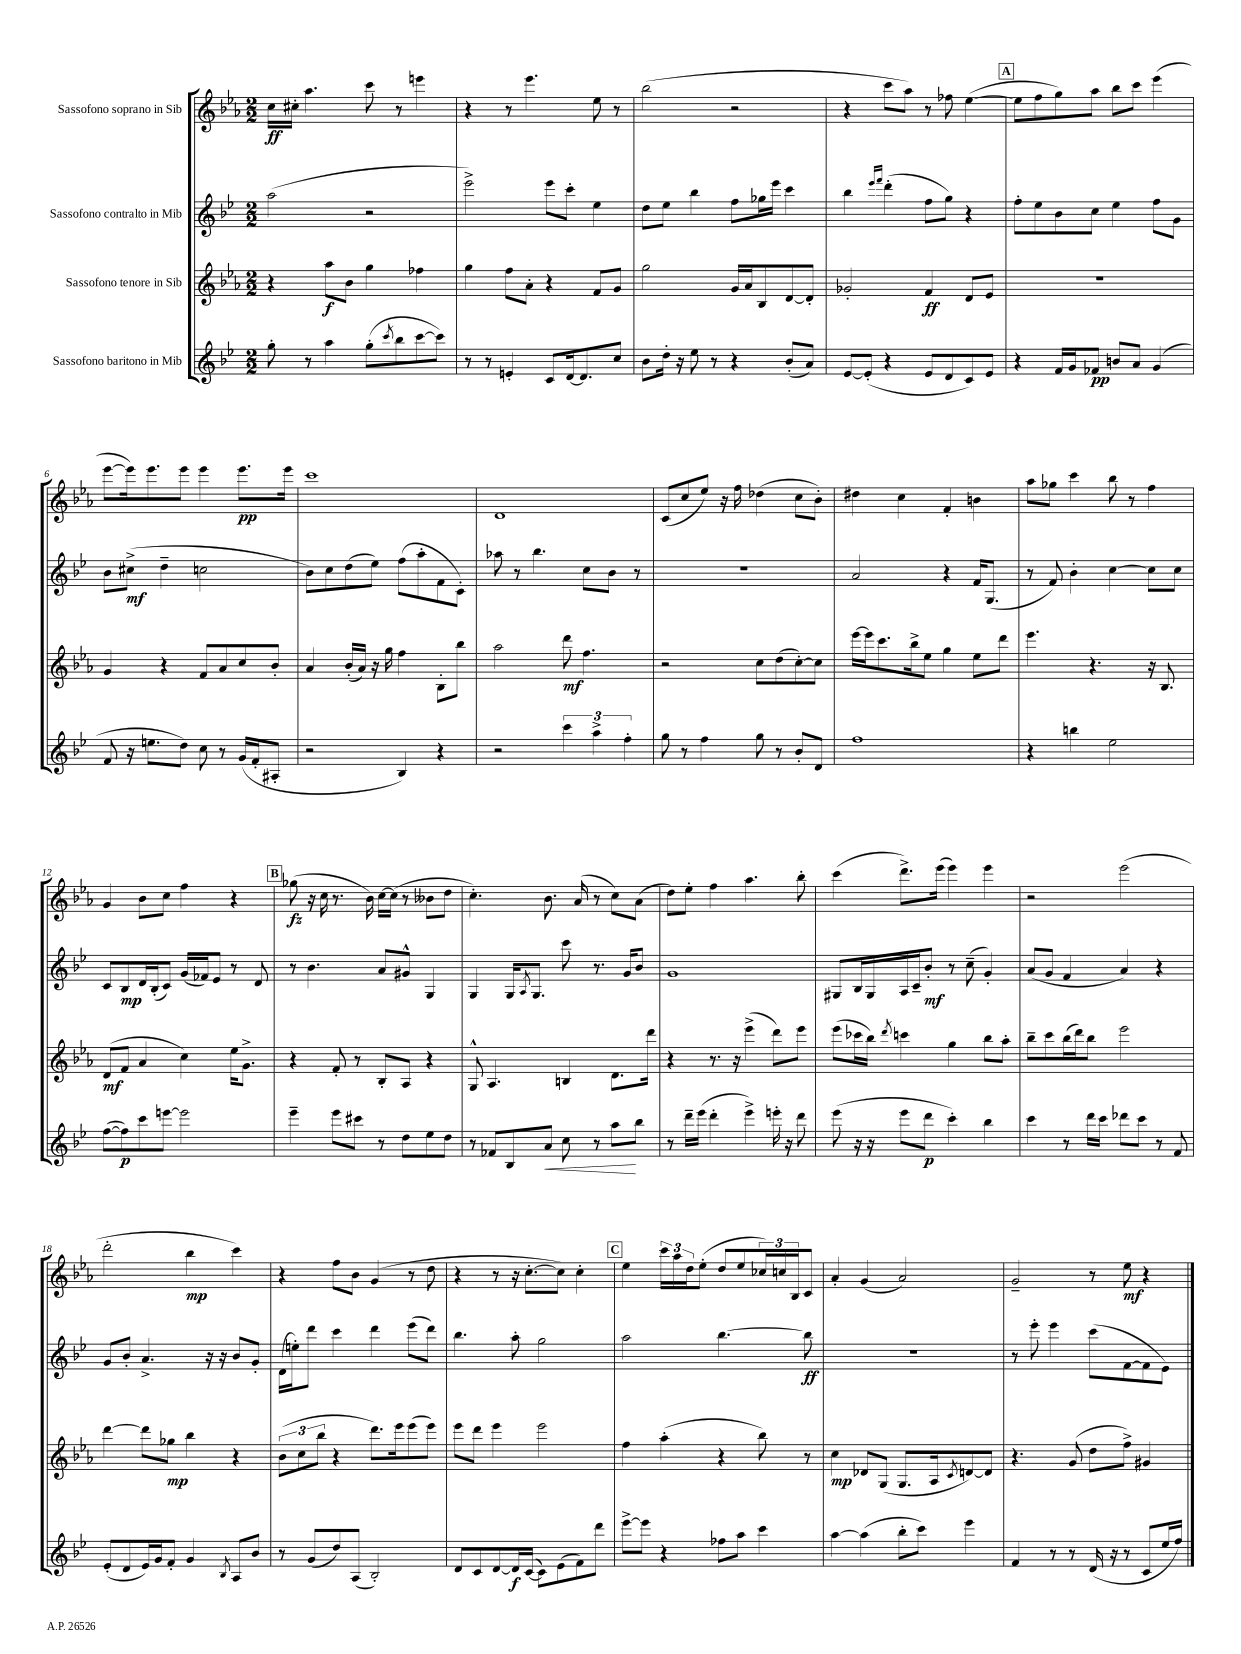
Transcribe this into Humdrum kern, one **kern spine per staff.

**kern	**kern	**kern	**kern
*staff4	*staff3	*staff2	*staff1
*clefG2	*clefG2	*clefG2	*clefG2
*k[b-e-]	*k[b-e-a-]	*k[b-e-]	*k[b-e-a-]
*M2/2	*M2/2	*M2/2	*M2/2
8gg'\	4r	(2aa\	16cc\LL
.	.	.	16cc#'\JJ
8r	.	.	4.aa-\
4aa\	8aa-\L	.	.
.	8b-\J	.	.
(8gg'\L	4gg\	2r	8ccc\
8qccc/	.	.	.
8bb-\	.	.	8r
[8ccc\	4ff-\	.	4eee\
8ccc\]J)	.	.	.
=	=	=	=
8r	4gg\	2eee-^\)	4r
8r	.	.	.
4e'/	8ff\L	.	8r
.	8a-'\J	.	4.eee-\
8c/L	4r	8eee-\L	.
[16d/k	.	8ccc'\J	.
8.d/]	.	.	.
.	8f/L	4ee-\	8ee-\
8cc/J	8g/J	.	8r
=	=	=	=
8b-\L	2gg\	8dd\L	(2bb-\
16dd'\Jk	.	8ee-\J	.
16r	.	.	.
8ee-\	.	4bb-\	.
8r	.	.	.
4r	16g/LL	8ff\L	2r
.	16a-/J	.	.
.	8B-/	16gg-\L	.
.	.	16eee-\JJ	.
(8b-'/L	[8d/	4ccc\	.
8a/J)	8d'/]J	.	.
=	=	=	=
[8e-/L	2g-'/	4bb-\	4r
(8e-'/]J	.	.	.
.	.	16qqeee-/LL	.
.	.	16qqfff/JJ	.
4r	.	(4ddd'\	8ccc\L
.	.	.	8aa-\J)
8e-/L	4f/	8ff\L	8r
8d/	.	8gg\J)	8ff-\
8c/)	8d/L	4r	([4ee-\
8e-/J	8e-/J	.	.
=	=	=	=
4r	1r	8ff'\L	8ee-\]L
.	.	8ee-\	8ff\
16f/LL	.	8b-\	8gg\)
16g/J	.	.	.
8f-/J	.	8cc\J	8aa-\J
8b/L	.	4ee-\	8bb-\L
8a/J	.	.	8ccc\J
(4g/	.	8ff\L	(4eee-\
.	.	8g\J	.
=	=	=	=
8f/	4g/	8b-\L	[8eee-\L
16r	.	(8cc#^\J	16eee-\]k)
8.ee\L	.	.	8.eee-\
.	4r	4dd~\	.
8dd\J)	.	.	8eee-\J
8cc\	8f/L	2cc\	4eee-\
8r	8a-/	.	.
(16g/LL	8cc/	.	8.eee-\L
16f'/J	.	.	.
8A#'/J	8b-'/J	.	.
.	.	.	16eee-\Jk
=	=	=	=
2r	4a-/	8b-\L)	1ccc
.	.	8cc\	.
.	(16b-'/LL	(8dd\	.
.	16a-/JJ)	.	.
.	16r	8ee-\J)	.
.	16gg\	.	.
4B-/)	4ff\	(8ff\L	.
.	.	8aa'\	.
4r	8B-'\L	8f\	.
.	8bb-\J	8c'\J)	.
=	=	=	=
2r	2aa-\	8aa-\	1d
.	.	8r	.
.	.	4.bb-\	.
6ccc\	8ddd\	.	.
.	4.ff\	8cc\L	.
6aa^\	.	.	.
.	.	8b-\J	.
6ff'\	.	.	.
.	.	8r	.
=	=	=	=
8gg\	2r	1r	(8c/L
8r	.	.	8cc/
4ff\	.	.	8ee-/J)
.	.	.	16r
.	.	.	16ff\
8gg\	8cc\L	.	(4dd-\
8r	(8dd\	.	.
8b-'/L	[8cc'\)	.	8cc\L
8d/J	8cc\]J	.	8b-'\J)
=	=	=	=
1ff	[16eee-\LL	2a/	4dd#\
.	16eee-\]J	.	.
.	8.ccc\	.	.
.	.	.	4cc\
.	16bb-^\k	.	.
.	8ee-\J	.	.
.	4gg\	4r	4f'/
.	8ee-\L	16f/LK	4b\
.	.	(8.G/J	.
.	8ddd\J	.	.
=	=	=	=
4r	4.eee-\	8r	8aa-\L
.	.	8f/)	8gg-\J
4bb\	.	4b-'\	4ccc\
.	4.r	.	.
2ee-\	.	[4cc\	8bb-\
.	.	.	8r
.	16r	8cc\]L	4ff\
.	8.B-/	.	.
.	.	8cc\J	.
=	=	=	=
([8ff\L	(8d/L	8c/L	4g/
8ff\])	8f/J	8B-/	.
8ccc\	4a-/	16d/L	8b-\L
.	.	(16B-'/J	.
[8eee\J	.	8c/J)	8cc\J
2eee\]	4cc\)	(16g/LL	4ff\
.	.	16f-/J)	.
.	.	8e-/J	.
.	16ee-\LK	8r	4r
.	8.g^\J	.	.
.	.	8d/	.
=	=	=	=
4eee-~\	4r	8r	(8gg-\
.	.	4.b-\	16r
.	.	.	16cc\
8eee-\L	8f'/	.	8.r
8ccc#\J	8r	.	.
.	.	.	16b-\)
8r	8B-'/L	8a/L	[16cc\LL
.	.	.	(16cc\]JJ
8dd\L	8A-/J	8g#^^/J	8r
8ee-\	4r	4G/	8b--\L
8dd\J	.	.	8dd\J
=	=	=	=
8r	8G^^/	4G/	4.cc'\)
8f-/L	4.A-/	.	.
8B-/	.	16G/LK	.
.	.	8qA/	.
.	.	8.G/J	.
8a/J	.	.	8.b-\
8cc\	4B/	8ccc\	.
.	.	.	(16a-/
8r	.	8.r	8r
8aa\L	8.d\L	.	8cc\L)
.	.	16g/LK	.
8bb-\J	.	8b-/J	(8a-\J
.	16ddd\Jk	.	.
=	=	=	=
8r	4r	1g	8dd\L)
16ddd~\LL	.	.	8ee-'\J
(16eee-\JJ	.	.	.
4ddd'\	8.r	.	4ff\
.	16r	.	.
4eee-^\)	(4eee-^\	.	4.aa-\
16eee'\	8ddd\L)	.	.
16r	.	.	.
8ddd\	8eee-\J	.	8bb-'\
=	=	=	=
(8eee-\	(8eee-\L	8G#/L	(4ccc\
16r	16ccc-\L	16B-/L	.
16r	16bb-\JJ)	16G#/	.
.	8qddd/	.	.
8eee-\L	4ccc\	16A/	8.ddd^\L)
.	.	16c~/J	.
8ddd\J	.	8b-'/J	.
.	.	.	(16eee-\Jk
4ccc'\)	4gg\	8r	4eee-\)
.	.	(8cc~\	.
4bb-\	8bb-\L	4g'/)	4eee-\
.	8aa-'\J	.	.
=	=	=	=
4ccc\	8bb-~\L	(8a/L	2r
.	8ccc\	8g/J	.
8r	(16bb-\L	4f/	.
.	16ddd\J)	.	.
16ddd\LL	8bb-\J	.	.
16ccc\JJ	.	.	.
8ddd-\L	2eee-\	4a/)	(2eee-\
8ccc\J	.	.	.
8r	.	4r	.
8f/	.	.	.
=	=	=	=
(8e-'/L	[4ddd\	8g/L	2ddd'\
8d/	.	8b-'/J	.
16e-/L)	8ddd\]L	4.a^/	.
16g/J	.	.	.
8f'/J	8gg-\J	.	.
4g/	4bb-\	.	4bb-\
.	.	16r	.
.	.	16r	.
8qB-/	.	.	.
8A/L	4r	8b-/L	4ccc\)
8b-/J	.	8g'/J	.
=	=	=	=
8r	(12b-\L	(16d\LL	4r
.	.	16ee'\J)	.
.	12cc\	.	.
(8g/L	.	8ddd\J	.
.	12bb-\J	.	.
8dd/)	4r	4ccc\	8ff\L
(8A/J	.	.	8b-\J
2B-'/)	8.ddd\L)	4ddd\	(4g/
.	16eee-\k	.	.
.	(8eee-\	(8eee-\L	8r
.	8eee-\J)	8ddd\J)	8dd\
=	=	=	=
8d/L	8eee-\L	4.bb-\	4r
8c/	8ddd\J	.	.
[8d/	4eee-\	.	8r
16d/]L	.	8aa'\	16r
([16c/JJ	.	.	[8.cc'\L
8c\]L)	2eee-\	2gg\	.
(8e-\	.	.	8cc\]J)
8f\)	.	.	4cc'\
8ddd\J	.	.	.
=	=	=	=
[8eee-^\L	4ff\	2aa\	4ee-\
8eee-\]J	.	.	.
4r	(4aa-'\	.	24ccc\LL
.	.	.	24aa-\
.	.	.	24dd\J
.	.	.	(8ee-'\J
8ff-\L	4r	[4.bb-\	8dd/L
8aa\J	.	.	8ee-/
4ccc\	8bb-\)	.	24cc-/L)
.	.	.	24cc/
.	.	.	24B-/J
.	8r	8bb-\]	8c/J
=	=	=	=
[4aa\	4cc\	1r	4a-'/
(4aa\]	8d-/L	.	(4g/
.	(8G/J	.	.
8bb-'\L	8.G/L	.	2a-/)
8ccc\J)	.	.	.
.	16A-/k	.	.
.	8qc/	.	.
4eee-\	[8d/)	.	.
.	8d/]J	.	.
=	=	=	=
4f/	4.r	8r	2g~/
.	.	8eee-'\	.
8r	.	4eee-\	.
8r	(8g/	.	.
(16d/	8dd\L	(8ccc\L	8r
16r	.	.	.
8r	8ff^\J)	[8f\	8ee-\
8c/L	4g#/	8f\]	4r
16ee-/L	.	8e-\J)	.
16ff/JJ)	.	.	.
==	==	==	==
*-	*-	*-	*-
